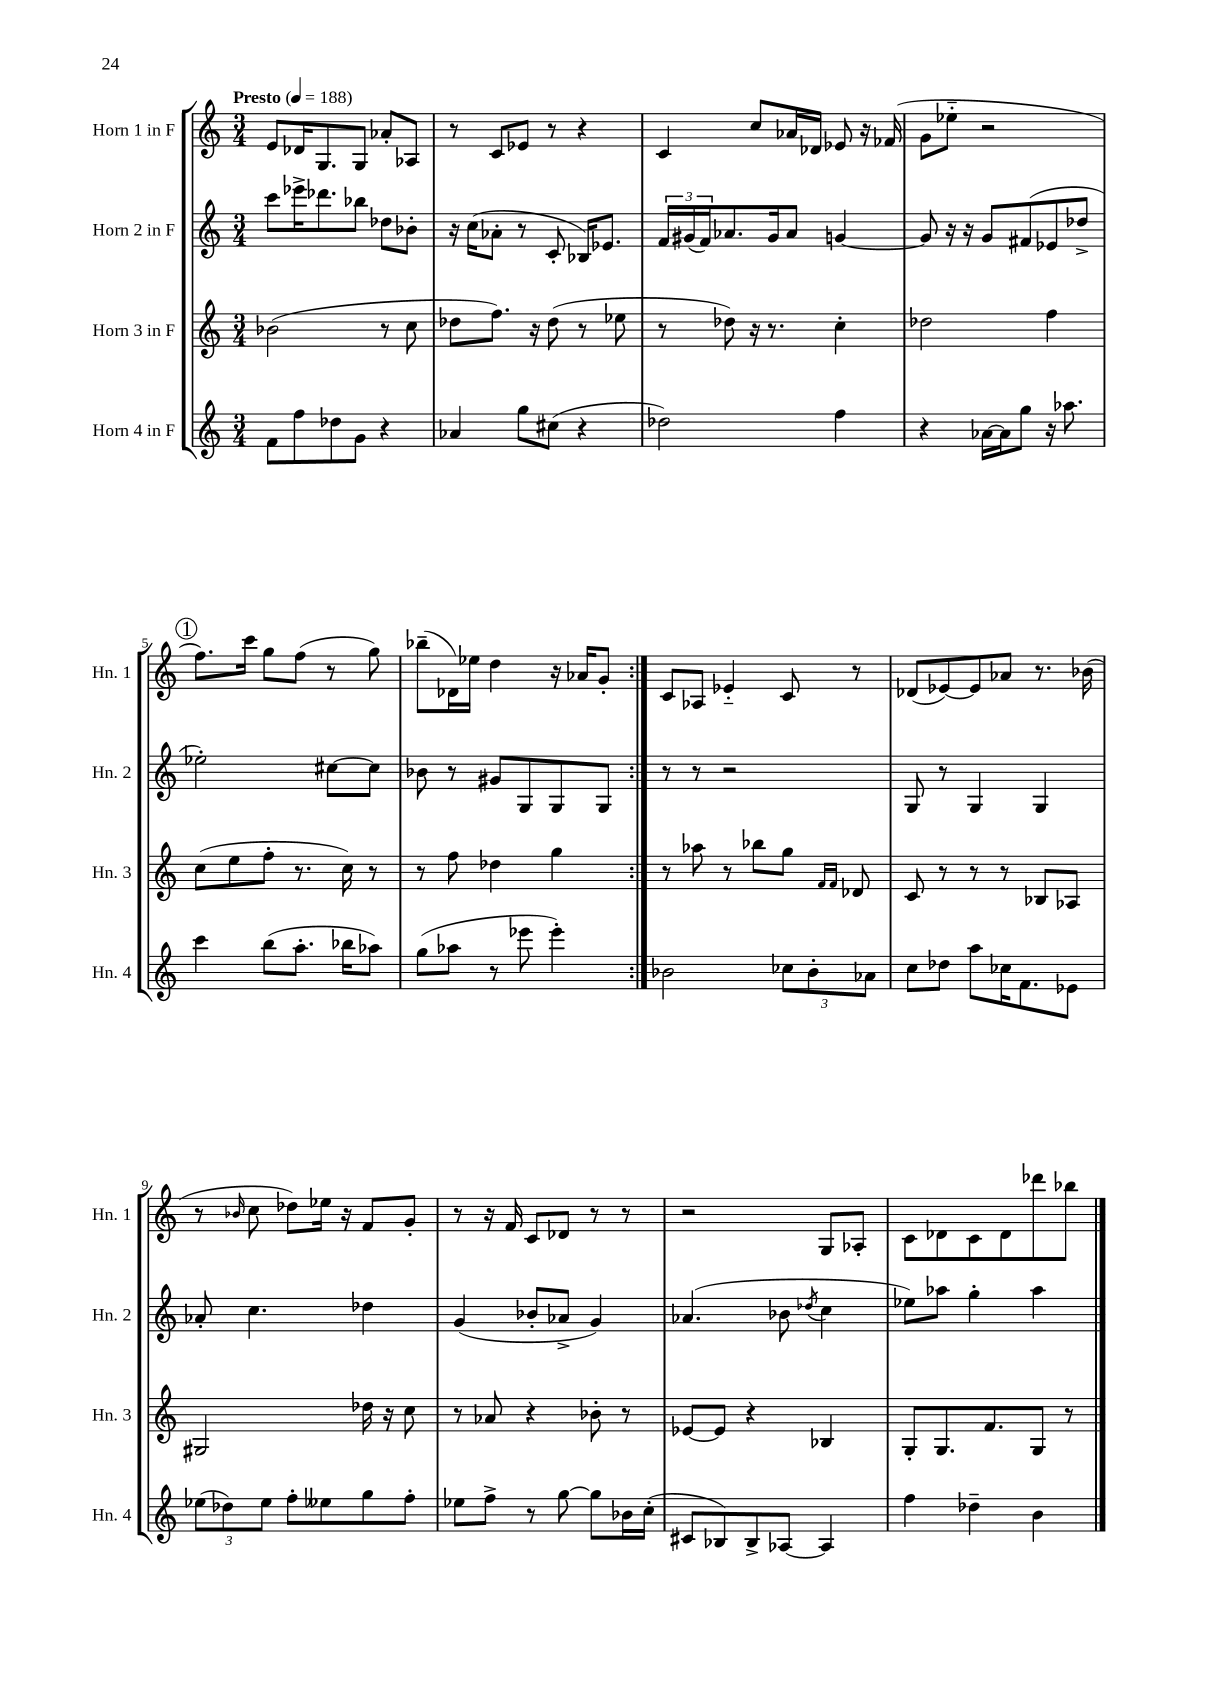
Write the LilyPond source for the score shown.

<<
\new StaffGroup <<
\new Staff = "s0" \with { instrumentName = "Horn 1 in F" shortInstrumentName = "Hn. 1" } {
    \clef treble \key c \major \numericTimeSignature \time 3/4 \tempo "Presto" 4 = 188
    \repeat volta 2 { e'8 des'16 g8. g8 aes'8-. aes8 |
    r8 c'8 ees'8 r8 r4 |
    c'4 c''8 aes'16 des'16 ees'8 r16 fes'16( |
    g'8 ees''8-_ r2 |
    \mark \markup { \circle "1" } f''8.) c'''16 g''8 f''8( r8 g''8) |
    bes''8--( des'16) ees''16 d''4 r16 aes'16 g'8-. | }
    c'8 aes8 ees'4-_ c'8 r8 |
    des'8( ees'8~) ees'8 aes'8 r8. bes'16( |
    r8 \grace { bes'16 } c''8 des''8) ees''16 r16 f'8 g'8-. |
    r8 r16 f'16 c'8 des'8 r8 r8 |
    r2 g8 aes8-. |
    c'8 des'8 c'8 des'8 des'''8 bes''8 \bar "|." |
}
\new Staff = "s1" \with { instrumentName = "Horn 2 in F" shortInstrumentName = "Hn. 2" } {
    \clef treble \key c \major \numericTimeSignature \time 3/4
    \repeat volta 2 { c'''8 ees'''16-> des'''8. bes''8 des''8 bes'8-. |
    r16 c''16( aes'8-. r8 c'8-. bes16) ees'8. |
    \tuplet 3/2 { f'16 gis'16( f'16) } aes'8. gis'16 aes'8 g'4~ |
    g'8 r16 r16 g'8 fis'8( ees'8 des''8-> |
    \mark \markup { \circle "1" } ees''2-.) cis''8~ cis''8 |
    bes'8 r8 gis'8 g8 g8 g8 | }
    r8 r8 r2 |
    g8 r8 g4 g4 |
    aes'8-. c''4. des''4 |
    g'4( bes'8-. aes'8-> g'4) |
    aes'4.( bes'8 \acciaccatura { des''8 } c''4 |
    ees''8) aes''8 g''4-. aes''4 \bar "|." |
}
\new Staff = "s2" \with { instrumentName = "Horn 3 in F" shortInstrumentName = "Hn. 3" } {
    \clef treble \key c \major \numericTimeSignature \time 3/4
    \repeat volta 2 { bes'2( r8 c''8 |
    des''8 f''8.) r16 des''8( r8 ees''8 |
    r8 des''8) r16 r8. c''4-. |
    des''2 f''4 |
    \mark \markup { \circle "1" } c''8( e''8 f''8-. r8. c''16) r8 |
    r8 f''8 des''4 g''4 | }
    r8 aes''8 r8 bes''8 g''8 \grace { f'16 f'16 } des'8 |
    c'8 r8 r8 r8 bes8 aes8 |
    gis2 des''16 r16 c''8 |
    r8 aes'8 r4 bes'8-. r8 |
    ees'8~ ees'8 r4 bes4 |
    g8-. g8. f'8. g8 r8 \bar "|." |
}
\new Staff = "s3" \with { instrumentName = "Horn 4 in F" shortInstrumentName = "Hn. 4" } {
    \clef treble \key c \major \numericTimeSignature \time 3/4
    \repeat volta 2 { f'8 f''8 des''8 g'8 r4 |
    aes'4 g''8 cis''8( r4 |
    des''2) f''4 |
    r4 aes'16~ aes'16 g''8 r16 aes''8. |
    \mark \markup { \circle "1" } c'''4 b''8( a''8.-. bes''16 aes''8) |
    g''8( aes''8 r8 ees'''8 ees'''4-.) | }
    bes'2 \tuplet 3/2 { ces''8 bes'8-. aes'8 } |
    c''8 des''8 a''8 ces''16 f'8. ees'8 |
    \tuplet 3/2 { ees''8( des''8) ees''8 } f''8-. eeses''8 g''8 f''8-. |
    ees''8 f''8-> r8 g''8~ g''8 bes'16 c''16-.( |
    cis'8 bes8) bes8-> aes8~ aes4 |
    f''4 des''4-- b'4 \bar "|." |
}
>>
>>
